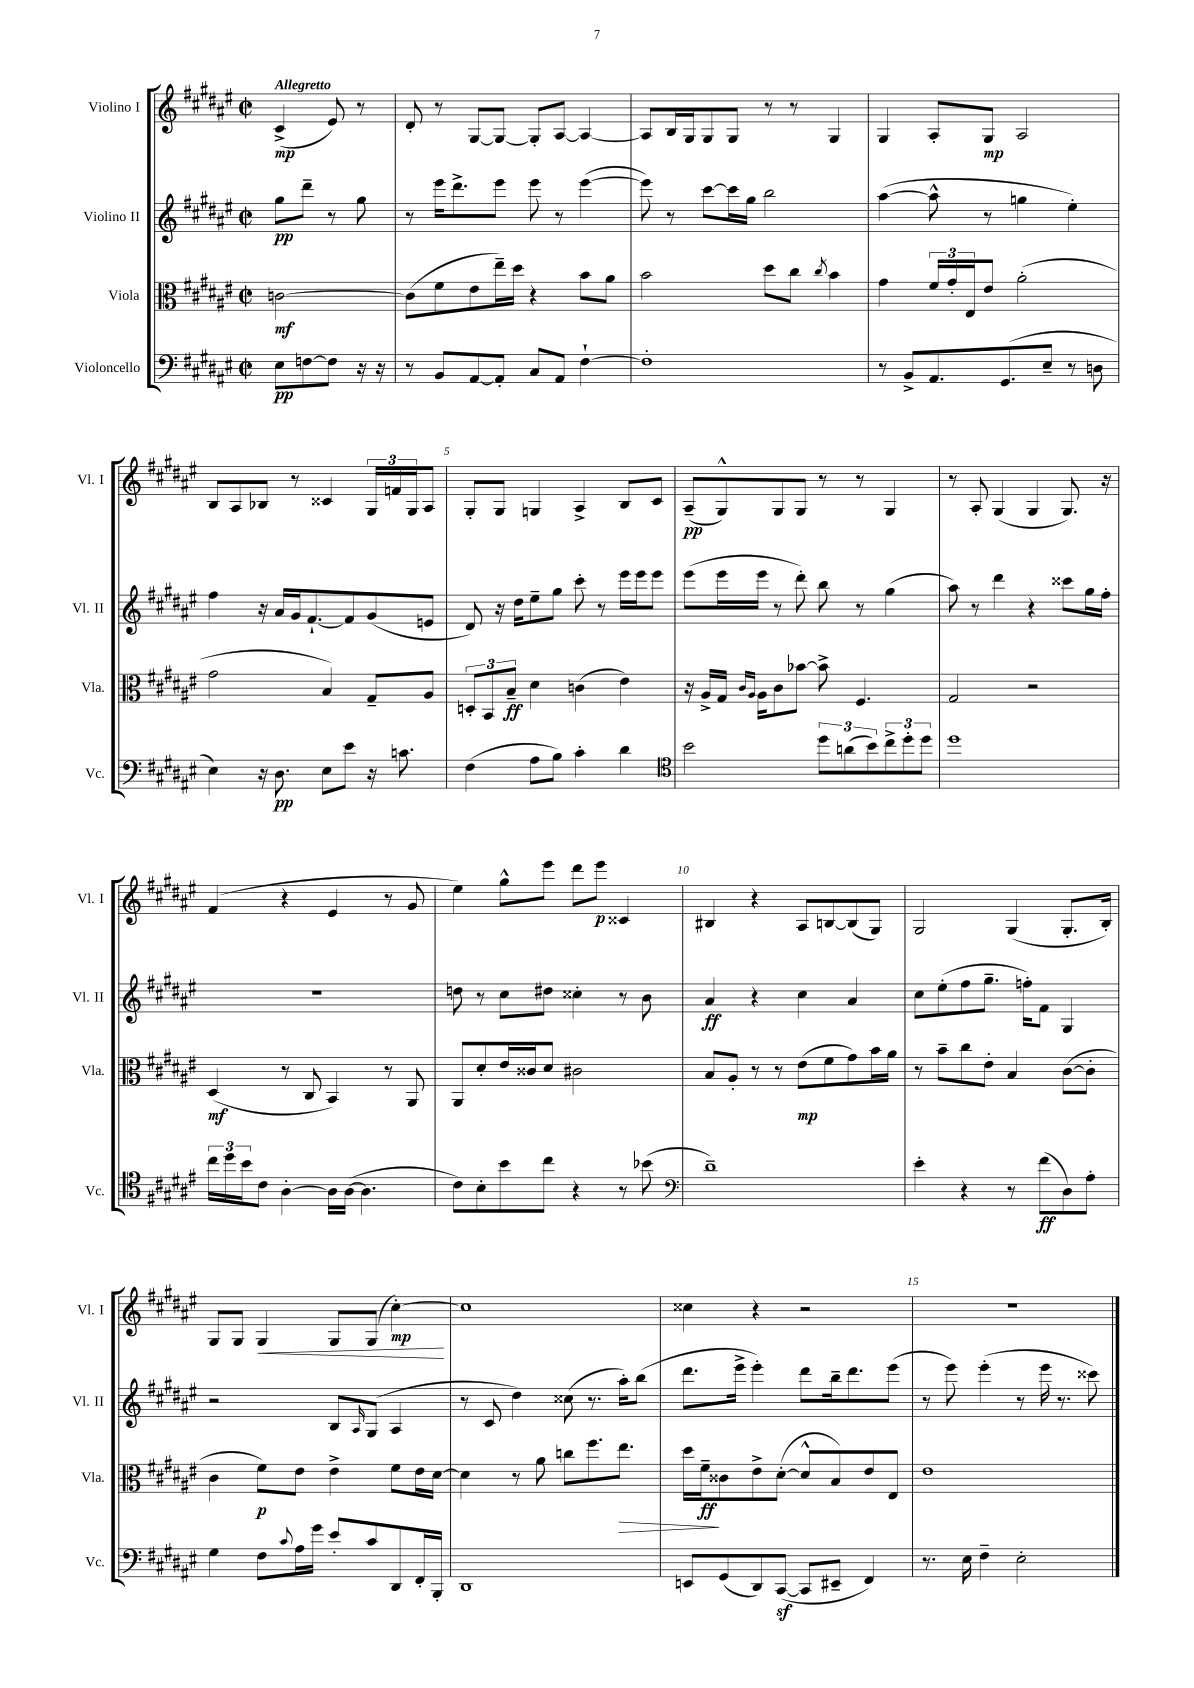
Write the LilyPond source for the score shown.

<<
\new StaffGroup <<
\new Staff = "s0" \with { instrumentName = "Violino I" shortInstrumentName = "Vl. I" } {
    \clef treble \key fis \major \defaultTimeSignature \time 2/2 \partial 2 \tempo "Allegretto"
    cis'4->\mp( eis'8) r8 |
    dis'8-. r8 gis8~ gis8~ gis8-. ais8~ ais4~ |
    ais8 b16 gis16 gis8 gis8 r8 r8 gis4 |
    gis4 ais8-. gis8\mp ais2 |
    b8 ais8 bes8 r8 cisis'4 \tuplet 3/2 { gis16 f'16 gis16 } ais8 |
    gis8-. gis8 g4 ais4-> b8 cis'8 |
    ais8--\pp( gis8-^) gis8 gis8 r8 r8 gis4 |
    r8 ais8-. gis4( gis4 gis8.) r16 |
    fis'4( r4 eis'4 r8 gis'8 |
    eis''4) gis''8-^ eis'''8 dis'''8 eis'''8\p cisis'4 |
    bis4 r4 ais8 b8~ b8( gis8) |
    gis2 gis4( gis8.-. b16-.) |
    gis8 gis8 gis4\< gis8 gis8( cis''4~-.\mp\!) |
    cis''1 |
    cisis''4 r4 r2 |
    r1 \bar "|." |
}
\new Staff = "s1" \with { instrumentName = "Violino II" shortInstrumentName = "Vl. II" } {
    \clef treble \key fis \major \defaultTimeSignature \time 2/2 \partial 2
    gis''8\pp dis'''8-- r8 gis''8 |
    r8 eis'''16 dis'''8.-> eis'''8 eis'''8 r8 eis'''4~( |
    eis'''8) r8 cis'''8~ cis'''16 gis''16 b''2 |
    ais''4~( ais''8-^ r8 g''4 eis''4-.) |
    fis''4 r16 ais'16 gis'16 fis'8.~-! fis'8 gis'8( e'8 |
    dis'8) r16 dis''16 eis''8-- gis''8 cis'''8-. r8 eis'''16 eis'''16 eis'''8 |
    eis'''8( eis'''16 eis'''16 r8 dis'''8-.) b''8 r8 gis''4( |
    ais''8) r8 dis'''4 r4 cisis'''8 gis''16 fis''16-. |
    R1 |
    d''8 r8 cis''8 dis''8 cisis''4-. r8 b'8 |
    ais'4\ff r4 cis''4 ais'4 |
    cis''8 eis''8-.( fis''8 gis''8.-- f''16-.) fis'8 gis4 |
    r2 b8 \grace { ais16 } gis8( ais4 |
    r8 cis'8 dis''4) cisis''8( r8. ais''16-.) b''8( |
    dis'''8. eis'''16-> eis'''4-.) dis'''8 b''16-- dis'''8. eis'''8( |
    r8 eis'''8) eis'''4-.( r8 eis'''16 r8. cisis'''8) \bar "|." |
}
\new Staff = "s2" \with { instrumentName = "Viola" shortInstrumentName = "Vla." } {
    \clef alto \key fis \major \defaultTimeSignature \time 2/2 \partial 2
    c'2~\mf |
    c'8( fis'8 eis'8 eis''16--) dis''16 r4 b'8 ais'8 |
    b'2 dis''8 cis''8 \acciaccatura { cis''8 } b'4 |
    gis'4 \tuplet 3/2 { fis'16 gis'16-. eis16 } eis'8 ais'2-.( |
    gis'2 b4) gis8-- ais8 |
    \tuplet 3/2 { d8-. b,8 b8--\ff } dis'4 c'4( eis'4) |
    r16 ais16-> gis16 \grace { cis'16 ais16 } ais16 cis'8 bes'8~ bes'8-> fis4. |
    gis2 r2 |
    dis4\mf( r8 cis8 b,4) r8 ais,8 |
    ais,8 dis'8-. eis'16 cisis'16 dis'8 cis'2 |
    b8 ais8-. r8 r8 eis'8\mp( fis'8 gis'8) b'16 ais'16 |
    r8 b'8-- cis''8 eis'8-. b4 cis'8~( cis'8-. |
    cis'4 fis'8\p) eis'8 eis'4-> fis'8 eis'16 dis'16~ |
    dis'4 r8 ais'8 c''8 fis''8. eis''8.\> |
    dis''16 fis'16--\ff\! cisis'8 eis'8-> dis'8~-.( dis'8-^ b8) eis'8 eis8 |
    eis'1 \bar "|." |
}
\new Staff = "s3" \with { instrumentName = "Violoncello" shortInstrumentName = "Vc." } {
    \clef bass \key fis \major \defaultTimeSignature \time 2/2 \partial 2
    eis8\pp f8~ f8 r16 r16 |
    r8 b,8 ais,8~ ais,8-. cis8 ais,8 fis4~-! |
    fis1-. |
    r8 b,8-> ais,8. gis,8.( eis8-- r8 d8 |
    eis4) r16 dis8.\pp eis8 eis'8 r16 c'8. |
    fis4( ais8 b8) cis'4-. dis'4 |
    \clef tenor b'2 \tuplet 3/2 { dis''8 a'8( b'8) } \tuplet 3/2 { cis''8-> dis''8-. dis''8 } |
    dis''1 |
    \tuplet 3/2 { cis''16 dis''16 b'16 } cis'8 ais4~-. ais16 ais16~( ais4. |
    cis'8) b8-. b'8 cis''8 r4 r8 bes'8( |
    \clef bass dis'1--) |
    eis'4-. r4 r8 fis'8\ff( dis8) ais8-. |
    gis4 fis8 \appoggiatura { cis'8 } ais16 gis'16 eis'8-. cis'8 dis,8 fis,16-. b,,16-. |
    dis,1 |
    e,8 gis,8( dis,8) cis,8~\sf( cis,8 eis,8-- fis,4) |
    r8. eis16 fis4-- eis2-. \bar "|." |
}
>>
>>
\layout { \context { \Score \override BarNumber.break-visibility = ##(#f #t #t) barNumberVisibility = #(every-nth-bar-number-visible 5) } }
